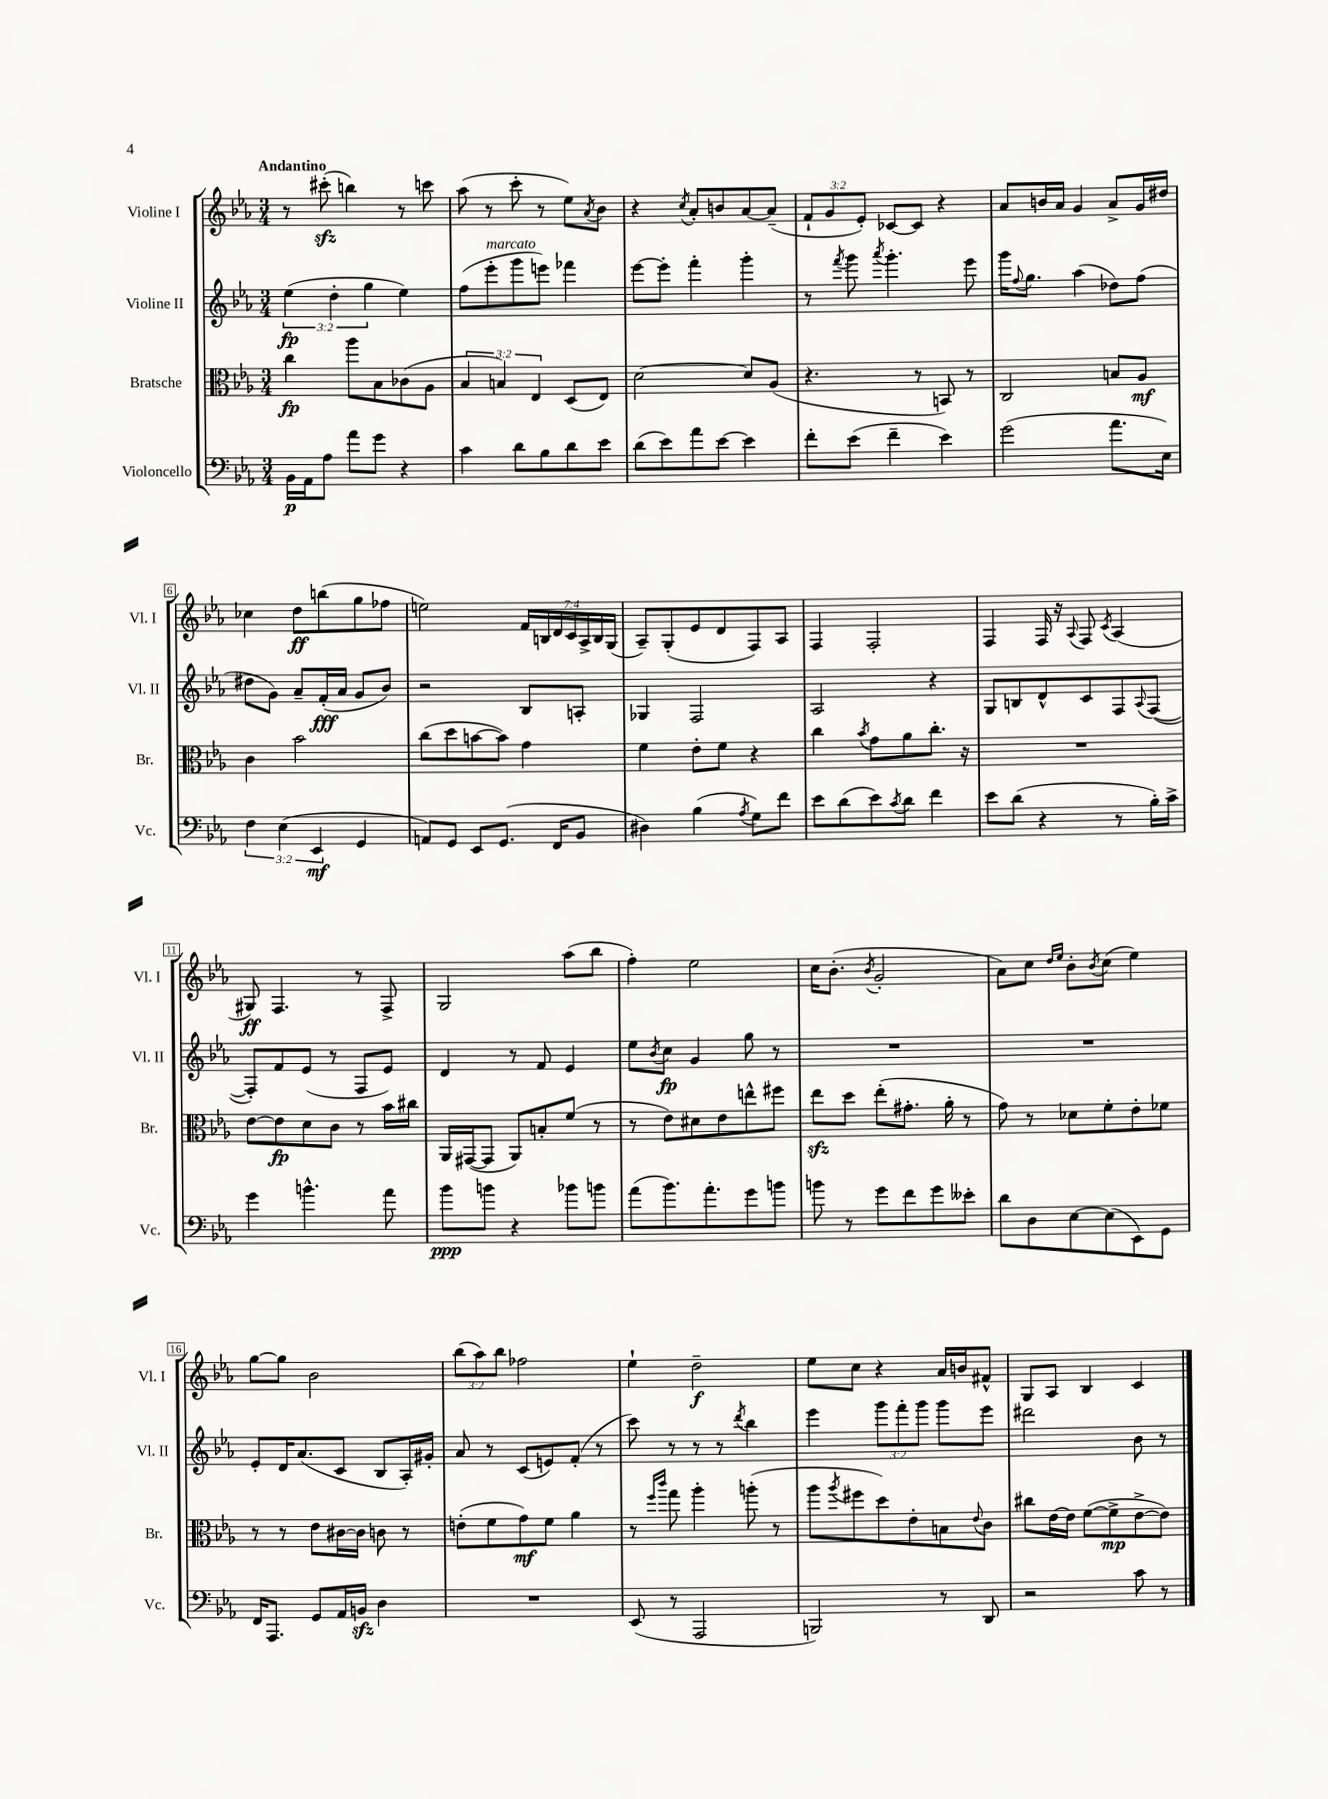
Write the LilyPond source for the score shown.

<<
\new StaffGroup <<
\new Staff = "s0" \with { instrumentName = "Violine I" shortInstrumentName = "Vl. I" } {
    \clef treble \key ees \major \numericTimeSignature \time 3/4 \override Staff.TupletNumber.text = #tuplet-number::calc-fraction-text \tempo "Andantino"
    r8 cis'''8-.\sfz( b''4) r8 c'''8 |
    aes''8( r8 c'''8-. r8 ees''8) \acciaccatura { aes'8 } bes'8 |
    r4 \acciaccatura { c''8 } aes'8-. b'8 aes'8~ aes'8--( |
    \tuplet 3/2 { f'8-! g'8 ees'8-.) } ces'8~ ces'8 r4 |
    aes'8 b'16 aes'16 g'4 aes'8-> g'16 dis''16 |
    ces''4 d''8\ff b''8( g''8 fes''8 |
    e''2) \tuplet 7/4 { f'16 b16 d'16 c'16 aes16-> b16 g16( } |
    aes8--) g8-.( ees'8 d'8 f8) aes8 |
    f4 f2-. |
    f4 f16 r16 \appoggiatura { aes8 } f8 \acciaccatura { c'8 } aes4( |
    gis8\ff) f4. r8 f8-> |
    g2 aes''8( bes''8 |
    f''4-.) ees''2 |
    c''16 bes'8.-.( \acciaccatura { bes'8 } g'2-. |
    aes'8) c''8 \grace { d''16 ees''16 } bes'8-. \acciaccatura { bes'8 } c''8( ees''4) |
    g''8~ g''8 bes'2 |
    \tuplet 3/2 { bes''8( aes''8) bes''8 } fes''2 |
    ees''4-! d''2--\f |
    ees''8 c''8 r4 aes'16 b'16 fis'8-^ |
    g8 aes8 bes4 c'4 \bar "|." |
}
\new Staff = "s1" \with { instrumentName = "Violine II" shortInstrumentName = "Vl. II" } {
    \clef treble \key ees \major \numericTimeSignature \time 3/4 \override Staff.TupletNumber.text = #tuplet-number::calc-fraction-text
    \tuplet 3/2 { ees''4\fp( d''4-. g''4 } ees''4) |
    f''8( ees'''8-.^\markup { \italic "marcato" } g'''8 e'''8) fes'''4 |
    ees'''8~ ees'''8-. f'''4-. g'''4-. |
    r8 \acciaccatura { f'''8 } g'''8 \acciaccatura { aes'''8 } g'''4.-. ees'''8 |
    g'''16 \appoggiatura { f''8 } g''8. aes''4( des''8) f''8( |
    dis''8 g'8) aes'8-- f'16-.\fff( aes'16 g'8 bes'8) |
    r2 bes8 a8-. |
    ges4 f2 |
    aes2 r4 |
    g8 b8 d'8-^ c'8 f8 \appoggiatura { aes8 } f8~( |
    f8-.) f'8 ees'8( r8 f8 ees'8) |
    d'4 r8 f'8 ees'4 |
    ees''8 \acciaccatura { bes'8 } c''8\fp g'4 g''8 r8 |
    R2. |
    R2. |
    ees'8-. d'16 aes'8.( c'8 bes8 aes16-.) gis'16-. |
    aes'8 r8 c'8( e'8) f'8-.( r8 |
    c'''8) r8 r8 r8 \acciaccatura { d'''8 } bes''4 |
    ees'''4 \tuplet 3/2 { g'''8 f'''8-. g'''8 } g'''8 ees'''8 |
    dis'''2 bes'8 r8 \bar "|." |
}
\new Staff = "s2" \with { instrumentName = "Bratsche" shortInstrumentName = "Br." } {
    \clef alto \key ees \major \numericTimeSignature \time 3/4 \override Staff.TupletNumber.text = #tuplet-number::calc-fraction-text
    c''4\fp aes''8 bes8 ces'8( aes8 |
    \tuplet 3/2 { bes4 b4) ees4 } d8( ees8) |
    d'2~ d'8 aes8( |
    r4. r8 b,8) r8 |
    c2 b8 aes8\mf |
    c'4 bes'2 |
    c''8( d''8 b'8~ b'8) g'4 |
    f'4 ees'8-. f'8 r4 |
    c''4 \acciaccatura { bes'8 } g'8 aes'8 c''8.-. r16 |
    R2. |
    ees'8~ ees'8\fp d'8 c'8 r8 bes'16 cis''16 |
    aes,16 gis,16~( gis,8 aes,8) b8-. f'8( r8 |
    r8 ees'8) dis'8 ees'8 e''8-^ fis''8 |
    ees''8\sfz d''8 ees''8-.( gis'8.-. aes'16-. r8 |
    g'8) r8 des'8 f'8-. ees'8-. fes'8 |
    r8 r8 ees'8 cis'16~ cis'16 c'8 r8 |
    e'8-.( f'8 g'8\mf) f'8 aes'4 |
    r8 \grace { f''16 c'''16 } g''8 aes''4-. a''8-.( r8 |
    aes''8 \acciaccatura { aes''8 } fis''8 d''8) ees'8-. b8 \appoggiatura { ees'8 } c'8 |
    cis''8 ees'16~ ees'16 f'8~( f'8->\mp ees'8~-> ees'8) \bar "|." |
}
\new Staff = "s3" \with { instrumentName = "Violoncello" shortInstrumentName = "Vc." } {
    \clef bass \key ees \major \numericTimeSignature \time 3/4 \override Staff.TupletNumber.text = #tuplet-number::calc-fraction-text
    bes,16\p aes,16 aes8 aes'8 g'8 r4 |
    c'4 d'8 bes8 d'8 ees'8 |
    d'8( ees'8) aes'8 ees'8~ ees'4 |
    f'8-. ees'8( f'4-- ees'4) |
    g'2( aes'8. ees16) |
    \tuplet 3/2 { f4 ees4( ees,4\mf } g,4 |
    a,8) g,8 ees,8 g,8.( f,16 bes,8 |
    dis4) bes4( \acciaccatura { aes8 } g8) f'8 |
    ees'8 d'8( ees'8) \acciaccatura { c'8 } d'8 f'4 |
    ees'8 d'8( r4 r8 bes16-.) c'16-> |
    g'4 b'4.-^ aes'8 |
    bes'8\ppp b'8 r4 bes'8 b'8 |
    aes'8( bes'8.) aes'8.-. g'8 b'8 |
    b'8 r8 g'8 f'8 g'8 eeses'8-. |
    d'8 d8 ees8~ ees8( ees,8) g,8 |
    f,16 aes,,8. g,8 aes,16 b,16\sfz d4 |
    R2. |
    ees,8( r8 aes,,2 |
    b,,2) r8 d,8 |
    r2 c'8 r8 \bar "|." |
}
>>
>>
\layout { \context { \Score \override BarNumber.stencil = #(make-stencil-boxer 0.1 0.3 ly:text-interface::print) } }
